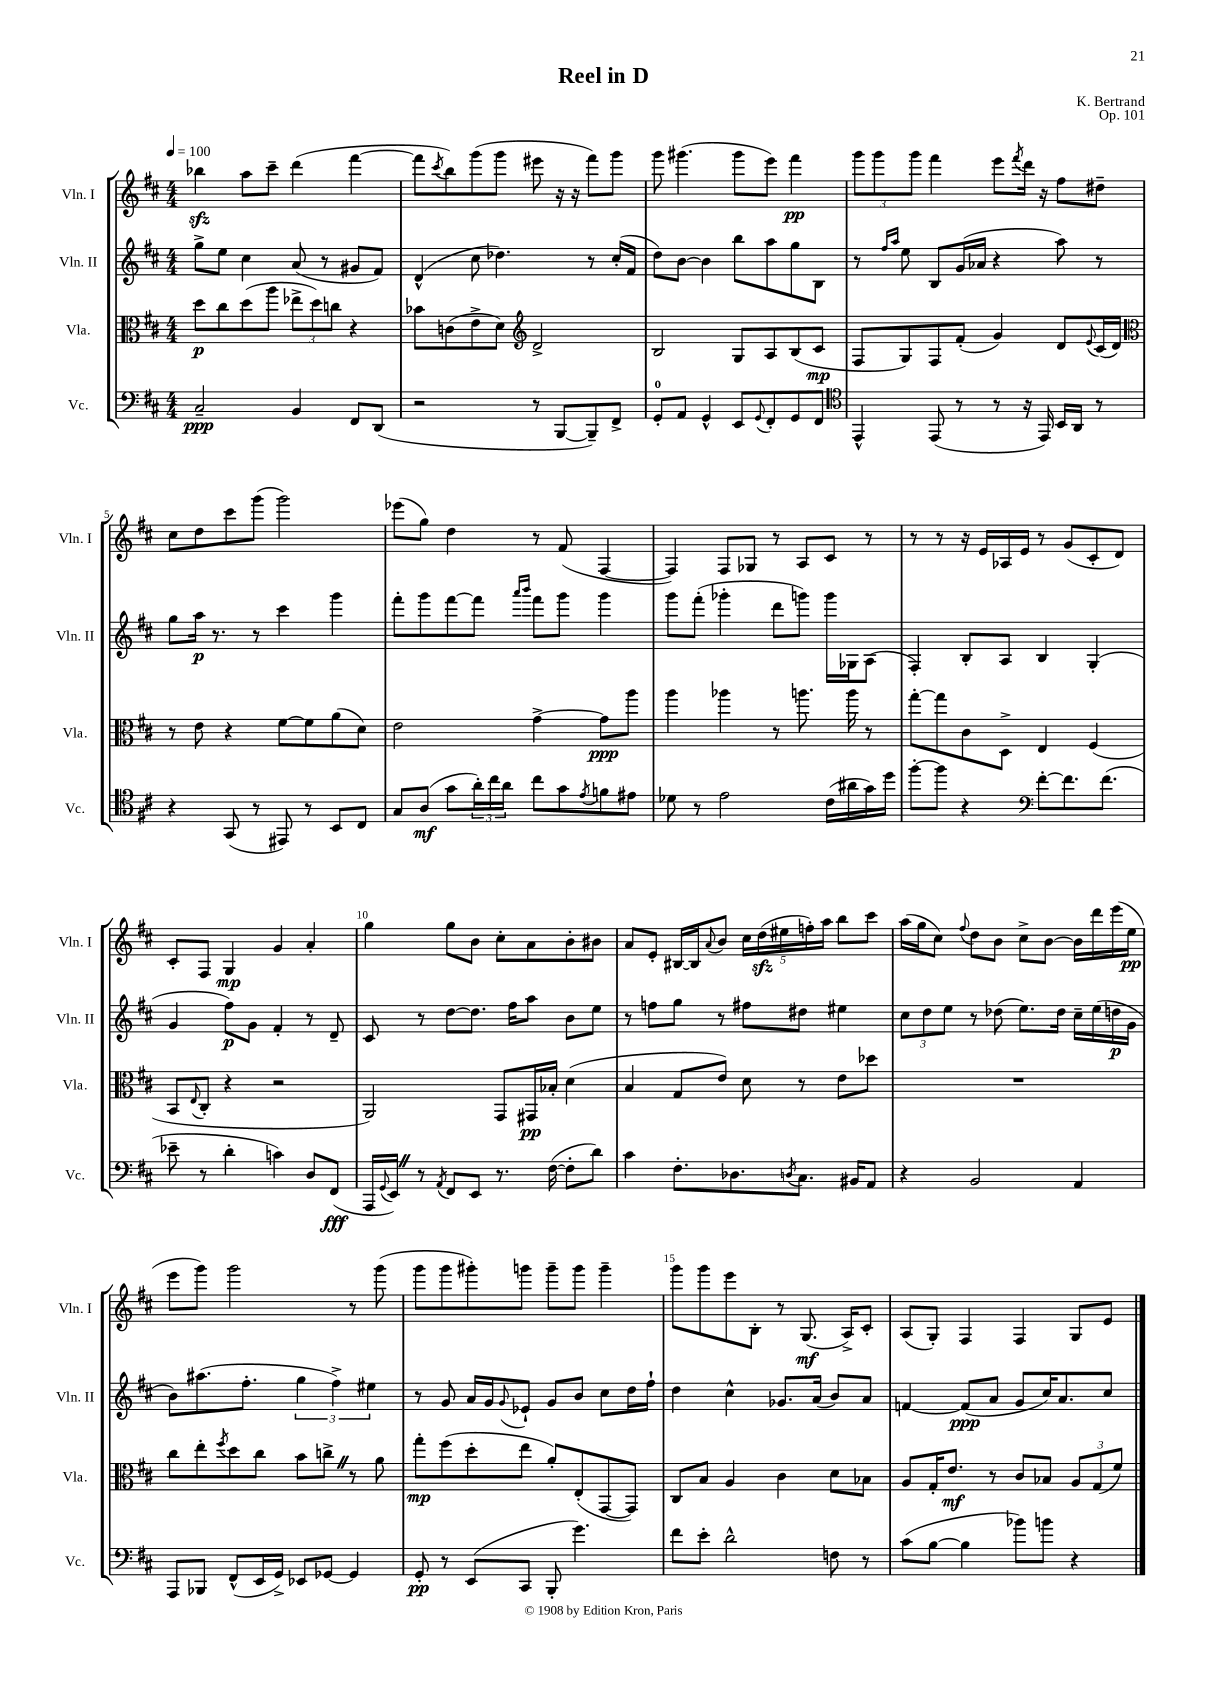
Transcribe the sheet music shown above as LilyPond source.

\header { title = "Reel in D" composer = "K. Bertrand" opus = "Op. 101" }
<<
\new StaffGroup <<
\new Staff = "s0" \with { instrumentName = "Vln. I" shortInstrumentName = "Vln. I" } {
    \clef treble \key d \major \numericTimeSignature \time 4/4 \tempo 4 = 100
    bes''4\sfz a''8 cis'''8-- d'''4( fis'''4~ |
    fis'''8 \acciaccatura { cis'''8 } b''8) g'''8( g'''8 eis'''8 r16 r16 fis'''8) g'''8 |
    g'''8 gis'''4.( gis'''8 e'''8) fis'''4\pp |
    \tuplet 3/2 { g'''8 g'''8 g'''8 } fis'''4 e'''8 \acciaccatura { fis'''8 } d'''16 r16 fis''8 dis''8-- |
    cis''8 d''8 cis'''8 g'''8( g'''2) |
    ees'''8( g''8) d''4 r8 fis'8( fis4~ |
    fis4) fis8 ges8 r8 a8 cis'8 r8 |
    r8 r8 r16 e'16 aes16 e'16 r8 g'8( cis'8-. d'8) |
    cis'8-. fis8 g4\mp g'4 a'4-. |
    g''4 g''8 b'8 cis''8-. a'8 b'8-. bis'8 |
    a'8 e'8-. bis16~ bis16 \appoggiatura { a'8 } b'8 \tuplet 5/4 { cis''16 d''16\sfz( eis''16 f''16-.) a''16 } b''8 cis'''8 |
    a''16( g''16 cis''8) \appoggiatura { fis''8 } d''8 b'8 cis''8-> b'8~ b'16 d'''16 e'''16( e''16\pp |
    e'''8 g'''8) g'''2 r8 g'''8( |
    g'''8 g'''8 gis'''8-.) g'''8 g'''8-- g'''8 g'''4-- |
    g'''8 g'''8 e'''8 b8-. r8 g8.\mf( a16->) cis'8-. |
    a8( g8-.) fis4 fis4 g8 e'8 \bar "|." |
}
\new Staff = "s1" \with { instrumentName = "Vln. II" shortInstrumentName = "Vln. II" } {
    \clef treble \key d \major \numericTimeSignature \time 4/4
    g''8-> e''8 cis''4 a'8( r8 gis'8 fis'8) |
    d'4-^( cis''8 des''4.) r8 cis''16-.( fis'16 |
    d''8) b'8~ b'4 b''8 a''8 g''8 b8 |
    r8 \grace { fis''16 a''16 } e''8 b8 g'16( aes'16 r4 a''8) r8 |
    g''8 a''16\p r8. r8 cis'''4 g'''4 |
    fis'''8-. g'''8 fis'''8~ fis'''8 \grace { a'''16 b'''16 } fis'''8 g'''8 g'''4 |
    g'''8 fis'''8-.( ges'''4-. d'''8 g'''8) g'''16 ges16 a8( |
    fis4-.) b8-. a8 b4 g4-.( |
    g'4 fis''8\p) g'8 fis'4-. r8 d'8-- |
    cis'8 r8 d''8~ d''8. fis''16 a''8 b'8 e''8 |
    r8 f''8 g''8 r8 fis''8 dis''8 eis''4 |
    \tuplet 3/2 { cis''8 d''8 e''8 } r8 des''8( e''8.) des''16 cis''16-- e''16( d''16\p g'16 |
    b'8) ais''8.( fis''8.-. \tuplet 3/2 { g''4 fis''4->) eis''4 } |
    r8 g'8 a'16 g'16 \appoggiatura { g'8 } ees'8-! g'8 b'8 cis''8 d''16 fis''16-! |
    d''4 cis''4-^ ges'8. a'16( b'8) a'8 |
    f'4~ f'8\ppp( a'8 g'8 cis''16) a'8. cis''8 \bar "|." |
}
\new Staff = "s2" \with { instrumentName = "Vla." shortInstrumentName = "Vla." } {
    \clef alto \key d \major \numericTimeSignature \time 4/4
    d''8\p cis''8 d''8( a''8 \tuplet 3/2 { ees''8-> d''8) c''8 } r4 |
    bes'8 c'8( e'8-> d'8) \clef treble d'2-> |
    b2 g8 a8 b8( cis'8\mp |
    fis8 g8) fis8 fis'8-.( g'4) d'8 \appoggiatura { e'8 } cis'16( d'16) |
    \clef alto r8 e'8 r4 fis'8~ fis'8 a'8( d'8) |
    e'2 g'4~-> g'8\ppp a''8 |
    a''4 aes''4 r8 a''8. a''16 r8 |
    g''8~-. g''8 cis'8 d8-> e4 fis4( |
    b,8 \appoggiatura { e8 } cis8-. r4 r2 |
    a,2) g,8 gis,16\pp bes16-. d'4( |
    b4 g8 e'8) d'8 r8 e'8 des''8 |
    R1 |
    cis''8 e''8-. \acciaccatura { fis''8 } d''8 cis''8 b'8 c''8-> \once \override BreathingSign.text = \markup { \musicglyph "scripts.caesura.straight" } \breathe r8 a'8 |
    g''8-.\mp fis''8( d''8-. e''8 a'8-.) e8-.( g,8~ g,8) |
    cis8 b8 a4 cis'4 d'8 bes8 |
    a8 g16-. e'8.\mf r8 cis'8 bes8 \tuplet 3/2 { a8 g8( fis'8) } \bar "|." |
}
\new Staff = "s3" \with { instrumentName = "Vc." shortInstrumentName = "Vc." } {
    \clef bass \key d \major \numericTimeSignature \time 4/4
    cis2--\ppp b,4 fis,8 d,8( |
    r2 r8 b,,8~ b,,8--) fis,8-> |
    g,8-0-. a,8 g,4-^ e,8 \appoggiatura { g,8 } fis,8-. g,8 fis,8 |
    \clef tenor e,4-^ e,8( r8 r8 r16 e,16) b,16 a,16 r8 |
    r4 g,8( r8 eis,8) r8 b,8 cis8 |
    g8 a8\mf( g'8 \tuplet 3/2 { a'16-.) cis''16 a'16 } cis''8 g'8 \acciaccatura { e'8 } f'8 eis'8 |
    des'8 r8 e'2 cis'16( ais'16 g'16) d''16 |
    fis''8~-. fis''8 r4 \clef bass fis'8~-. fis'8. fis'8.( |
    ees'8-- r8 d'4-. c'4) d8 fis,8\fff( |
    a,,16 \appoggiatura { g,8 } e,16) \once \override BreathingSign.text = \markup { \musicglyph "scripts.caesura.straight" } \breathe r8 \acciaccatura { a,8 } fis,8 e,8 r8. fis16~( fis8-. d'8) |
    cis'4 fis8.-. des8. \acciaccatura { d8 } cis8. bis,16 a,8 |
    r4 b,2 a,4 |
    a,,8 bes,,8 fis,8-^( e,16 g,16->) ees,8 ges,8~ ges,4 |
    g,8-.\pp r8 e,8( cis,8 b,,8-. g'4.) |
    fis'8 e'8-. d'2-^ f8 r8 |
    cis'8( b8~ b4 bes'8) b'8 r4 \bar "|." |
}
>>
>>
\layout { \context { \Score \override BarNumber.break-visibility = ##(#f #t #t) barNumberVisibility = #(every-nth-bar-number-visible 5) } }
